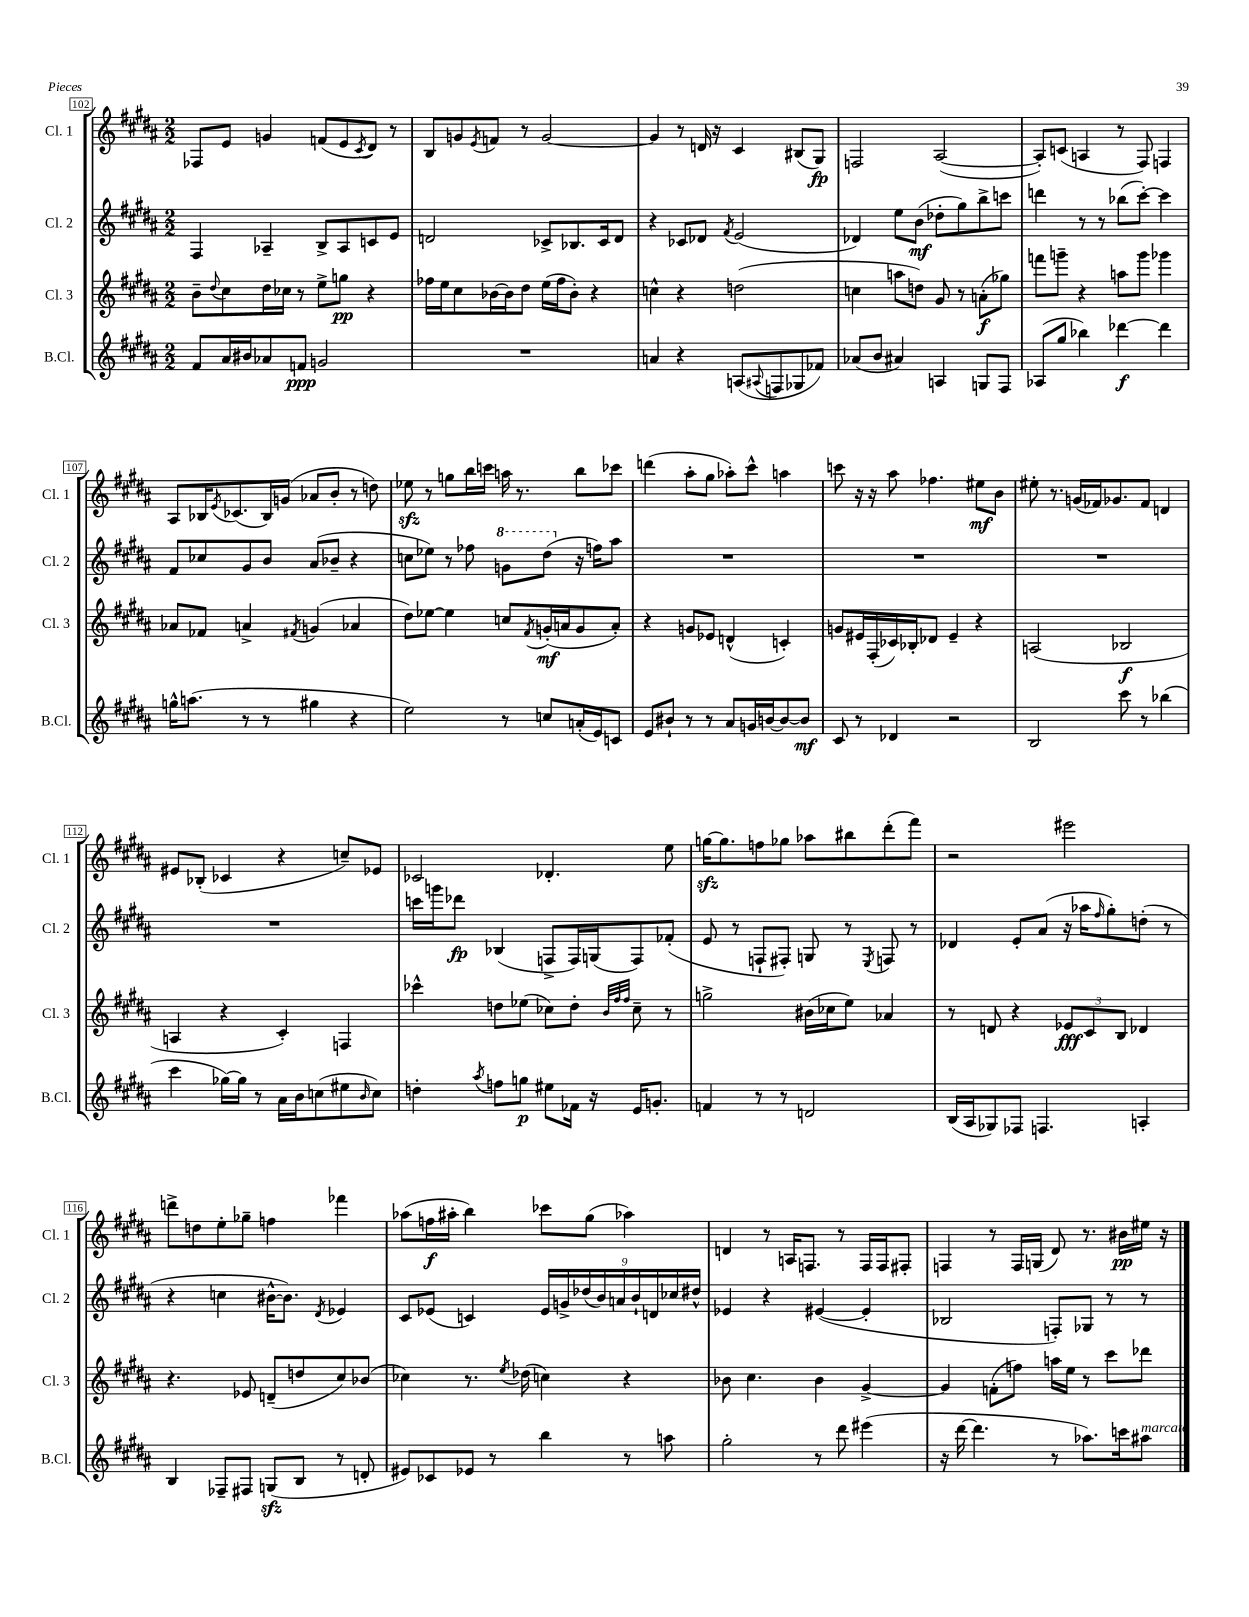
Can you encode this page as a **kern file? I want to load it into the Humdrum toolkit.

**kern	**kern	**kern	**kern
*staff4	*staff3	*staff2	*staff1
*clefG2	*clefG2	*clefG2	*clefG2
*k[f#c#g#d#a#]	*k[f#c#g#d#a#]	*k[f#c#g#d#a#]	*k[f#c#g#d#a#]
*M2/2	*M2/2	*M2/2	*M2/2
8f#	8b~	4F#	8F-
.	8qqdd#	.	.
16a#	8cc#	.	8e
16b#	.	.	.
8a-	16dd#	4A-~	4g
.	16cc-	.	.
8f	8r	.	.
2g	8ee^	8B^	(8f
.	8gg	8A-	8e
.	.	.	8qc#
.	4r	8c	8d#)
.	.	8e	8r
=	=	=	=
1r	16ff-	2d	8B
.	16ee	.	.
.	8cc#	.	8g
.	.	.	8qe
.	[16b-	.	8f
.	16b-]	.	.
.	8dd#	.	8r
.	(16ee	8c-^	[2g
.	16ff-	.	.
.	8b-')	8.B-	.
.	4r	.	.
.	.	16c-	.
.	.	8d	.
=	=	=	=
4a	4cc^^	4r	4g]
4r	4r	8c-	8r
.	.	8d-	16d
.	.	.	16r
.	.	8qf#	.
(8A	(2dd	(2e	4c#
8qqA#	.	.	.
8F	.	.	.
8G-	.	.	(8B#
8f-)	.	.	8G#)
=	=	=	=
(8a-	4cc	4d-)	2F
8b	.	.	.
4a#)	8aa	8ee	.
.	8dd)	(8b	.
4A	8g#	8dd-'	([2A#
.	8r	8gg#)	.
8G	(8a'	8bb^	.
8F#	8gg-)	8ccc	.
=	=	=	=
(8A-	8fff	4ddd	8A#'])
8gg#	8ggg~	.	(8c
4bb-)	4r	8r	4A
.	.	8r	.
[4ddd-	8aa	(8bb-	8r
.	8ggg	[8ccc#')	8F#)
4ddd-]	4ggg-	4ccc#]	4F
=	=	=	=
16gg^^	8a-	8f#	8A#
(8.aa	.	.	.
.	8f-	8cc-	16B-
.	.	.	8qe
.	.	.	(8.c-
8r	4a^	8g#	.
8r	.	8b	16B-)
.	.	.	(16g
.	8qf#	.	.
4gg#	(4g	(8a#	8a-
.	.	8b-~	8b'
4r	4a-	4r	8r
.	.	.	8dd)
=	=	=	=
2ee)	8dd#)	8cc	8ee-
.	[8ee-	8ee-)	8r
.	4ee-]	8r	8gg
.	.	8ff-	16bb
.	.	.	16ccc
8r	8cc	8gg	16aa
.	.	.	8.r
.	8qf#	.	.
8cc	(16g'	(8ddd#	.
.	16a	.	.
(16a'	8g	16r	8bb
16e)	.	16ff)	.
8c	8a')	8aa#	8ccc-
=	=	=	=
8e	4r	1r	(4ddd
8b#`	.	.	.
8r	8g	.	8aa#'
8r	8e-	.	8gg#
8a#	(4d^^	.	8aa-')
16g	.	.	8ccc#^^
[16b	.	.	.
8b_	4c')	.	4aa
8b]	.	.	.
=	=	=	=
8c#	8g	1r	8ccc
8r	16e#	.	16r
.	(16F#'	.	16r
4d-	16c-)	.	8aa#
.	16B-'	.	.
.	8d-	.	4.ff-
2r	4e#~	.	.
.	4r	.	8ee#
.	.	.	8b
=	=	=	=
2B	(2A	1r	8ee#'
.	.	.	8.r
.	.	.	(16g
.	.	.	16f-)
.	.	.	8.g-
8ccc#	2B-	.	.
8r	.	.	8f-
(4bb-	.	.	4d
=	=	=	=
4ccc#	4A	1r	8e#
.	.	.	(8B-'
[16gg-)	4r	.	4c-
16gg-]	.	.	.
8r	.	.	.
16a#	4c#')	.	4r
16b	.	.	.
(8cc	.	.	.
8ee#	4F	.	8cc~)
16qqb	.	.	.
8cc)	.	.	8e-
=	=	=	=
4dd'	4ccc-^^	16ccc	2c-
.	.	16ggg	.
.	.	8ddd-	.
8qaa#	.	.	.
8ff	8dd	(4B-	.
8gg	(8ee-	.	.
8ee#	8cc-)	8F^	4.d-'
16f-	8dd'	16F)	.
16r	.	(16G	.
.	32qqb	.	.
.	32qqff#	.	.
.	32qqff#	.	.
16e	8cc-~	8F)	.
8.g'	.	.	.
.	8r	(8f-'	8ee
=	=	=	=
4f	2gg^	8e	[16gg
.	.	.	8.gg]
.	.	8r	.
8r	.	8F`	8ff
8r	.	8F#')	8gg-
2d	(16b#	8G	8aa-
.	16cc-	.	.
.	8ee)	8r	8bb#
.	.	8qE	.
.	4a-	8F	(8ddd#'
.	.	8r	8fff#)
=	=	=	=
(16B	8r	4d-	2r
16A#	.	.	.
8G-)	8d	.	.
8F-	4r	8e'	.
4.F	.	(8a#	.
.	12e-	16r	2eee#
.	.	16aa-	.
.	12c#	.	.
.	.	16qqff#	.
.	.	8gg#')	.
.	12B	.	.
4A'	4d-	(8dd'	.
.	.	8r	.
=	=	=	=
4B	4.r	4r	8ddd^
.	.	.	8dd
8F-~	.	4cc	8ee'
8F#	8e-	.	8gg-~
(8G	(8d~	[16b#^^	4ff
.	.	8.b#])	.
8B	8dd	.	.
.	.	8qd#	.
8r	8cc#)	4e-	4fff-
8d'	(8b-	.	.
=	=	=	=
8e#)	4cc-)	8c#	(8aa-
8c-	.	(8e-	16ff
.	.	.	16aa#'
8e-	8.r	4c)	4bb)
8r	.	.	.
.	8qee	.	.
.	(16dd-	.	.
4bb	4cc)	18e-	8ccc-
.	.	18g^	.
.	.	(18dd-	.
.	.	.	(8gg#
.	.	18b)	.
.	.	18a	.
8r	4r	.	4aa-)
.	.	18b`	.
.	.	18d	.
8aa	.	.	.
.	.	18cc-	.
.	.	18dd#^^	.
=	=	=	=
2gg#'	8b-	4e-	4d
.	4.cc#	.	.
.	.	4r	8r
.	.	.	16A
.	.	.	8.F
8r	4b-	([4e#	.
8ddd#	.	.	8r
(4eee#	[4g#^	4e#']	16F
.	.	.	16F
.	.	.	8F#'
=	=	=	=
16r	4g#]	2B-	4F
[16ddd#	.	.	.
4.ddd#]	.	.	.
.	(8f'	.	8r
.	8ff)	.	16F
.	.	.	(16G
8r	16aa	8F')	8d#)
.	16ee	.	.
8.aa-)	8r	8G-	8.r
.	8ccc#	8r	.
16ccc	.	.	16b#
8aa#	8ddd-	8r	16ee#
.	.	.	16r
==	==	==	==
*-	*-	*-	*-
